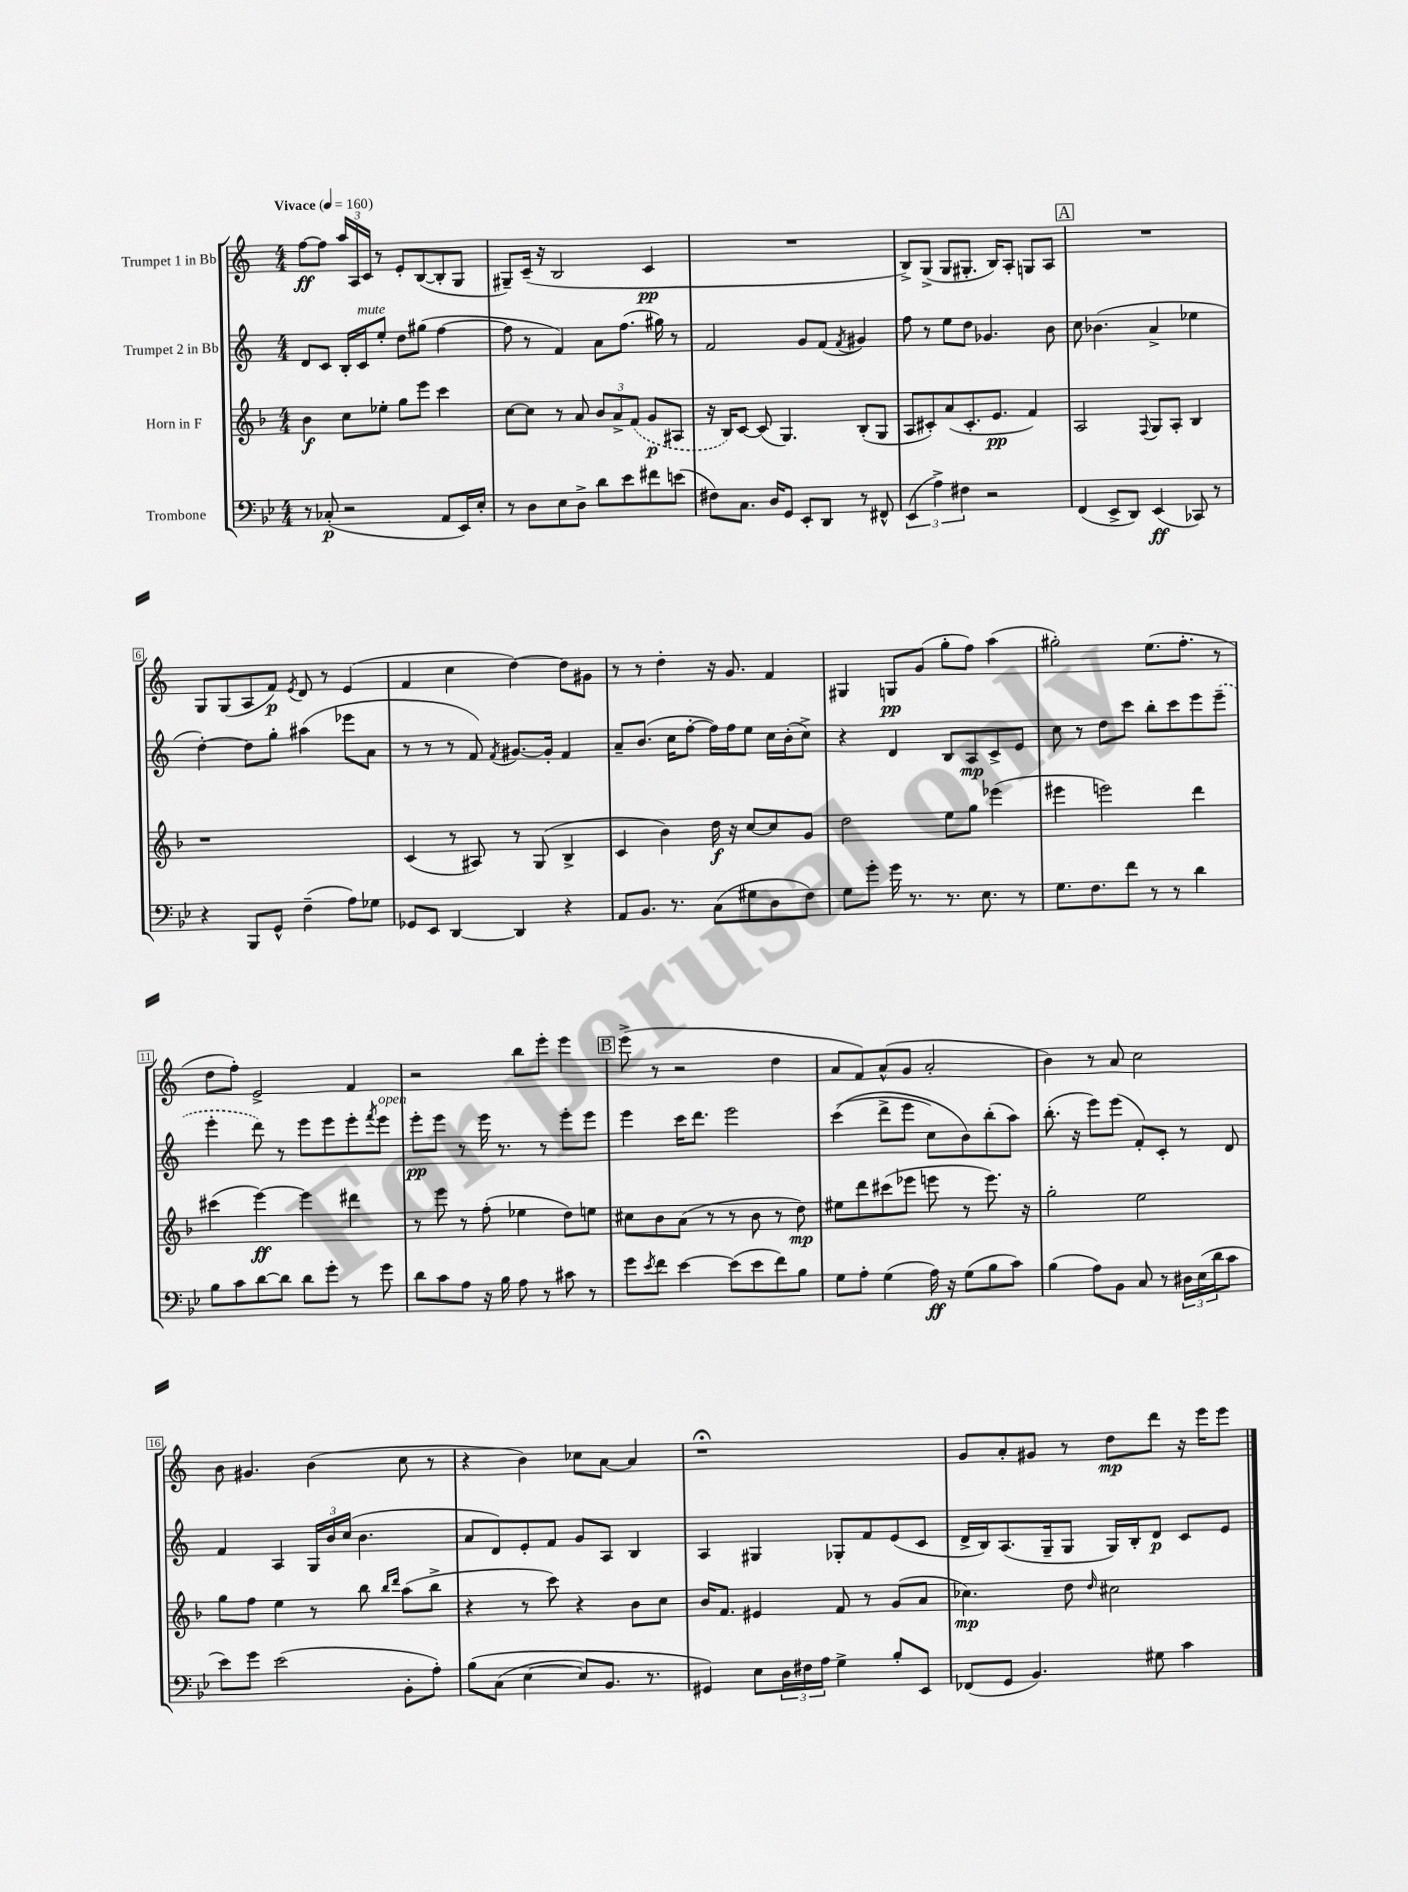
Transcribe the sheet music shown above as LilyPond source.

<<
\new StaffGroup <<
\new Staff = "s0" \with { instrumentName = "Trumpet 1 in Bb" } {
    \clef treble \key c \major \numericTimeSignature \time 4/4 \tempo "Vivace" 4 = 160
    f''8~\ff f''8 \tuplet 3/2 { a''16 a16 c'16 } r8 e'8-. b8~( b8-. g8 |
    gis8--) c'16--( r16 b2 c'4\pp |
    R1 |
    b8->) g8->( g8 gis8.-. b16) a8-. g8 a8 |
    \mark \markup { \box "A" } R1 |
    g8 g8( a8 f'8\p) \acciaccatura { e'8 } d'8 r8 e'4( |
    f'4 c''4 d''4~) d''8 gis'8 |
    r8 r8 d''4-. r16 g'8. f'4 |
    gis4 g8\pp g'8( g''8-. f''8) a''4( |
    gis''2-.) e''8.( f''8.-. r8 |
    d''8 f''8-.) e'2-> f'4 |
    r2 b''8 e'''8-. e'''4 |
    \mark \markup { \box "B" } e'''8->( r8 r2 d''4 |
    a'8 f'8) a'8-^( g'8 a'2-. |
    b'4) r8 a'8 c''2 |
    b'8 gis'4. b'4( c''8 r8 |
    r4 b'4) ces''8 a'8~ a'4 |
    r1\fermata |
    g'8 a'8-. gis'8 r8 d''8\mp d'''8 r16 e'''16 e'''8 \bar "|." |
}
\new Staff = "s1" \with { instrumentName = "Trumpet 2 in Bb" } {
    \clef treble \key c \major \numericTimeSignature \time 4/4
    d'8 c'8 b16-. c'16^\markup { \italic "mute" } e''8-. d''8 gis''8( f''4~ |
    f''8 r8 f'4) a'8 f''8.( gis''16) r8 |
    f'2 g'8 f'8( \acciaccatura { f'8 } gis'4) |
    f''8 r8 e''8 d''8 ges'4. b'8 |
    \mark \markup { \box "A" } c''8 bes'4.( a'4-> ees''4 |
    d''4~-.) d''8 g''8-. ais''4( ees'''8 a'8 |
    r8 r8 r8 f'8) \acciaccatura { f'8 } gis'8.~ gis'16-. f'4 |
    a'8-- b'8.( c''16 f''8~-. f''16) f''16 e''8 c''16 b'16-.( c''8->) |
    r4 d'4 b8 a8\mp c'8-> e'8 |
    c''8 r8 d''8 c'''8 b''8-. c'''8 e'''8 \once \slurDashed e'''8--( |
    e'''4-. d'''8) r8 e'''8 e'''8 e'''8-. \acciaccatura { f'''8 } e'''8^\markup { \italic "open" } |
    e'''8-.\pp e'''8 r8 e'''16 r8. r8 e'''8-. e'''8 |
    \mark \markup { \box "B" } e'''4 c'''16 d'''8. e'''2 |
    c'''4(\( d'''8-> e'''8 c''8) b'8\) b''8-.( a''8) |
    b''8.-.( r16 e'''8) e'''8( f'8-.) c'8-. r8 d'8 |
    f'4 a4 \tuplet 3/2 { g16 b'16 c''16( } b'4. |
    a'8 d'8) e'8-. f'8 g'8 a8 b4 |
    a4 gis4 ges8-. f'8 e'8( c'8 |
    d'16-> b16) a8.( g16-- g8 g16) b16-. d'8\p c'8 e'8 \bar "|." |
}
\new Staff = "s2" \with { instrumentName = "Horn in F" } {
    \clef treble \key f \major \numericTimeSignature \time 4/4
    bes'4\f c''8 ees''8-. g''8 e'''8 c'''4 |
    c''8~ c''8 r8 a'8 \tuplet 3/2 { bes'8 a'8-> \once \slurDashed f'8( } g'8\p ais8 |
    r16 bes16) c'8~ c'8( g4.) bes8-.( g8 |
    a8 cis'8-.) a'8( cis'8.-. e'8.\pp f'4) |
    \mark \markup { \box "A" } a2 \appoggiatura { f8 } g8 a8-. bes4 |
    r1 |
    c'4( r8 ais8) r8 g8( bes4-> |
    c'4 bes'4) d''16\f r16 c''8~ c''8 g'8 |
    d''2 e''8 g''8 ees'''4( |
    eis'''4 e'''2) d'''4 |
    cis'''4( e'''4~\ff) e'''4 dis'''4 |
    r8 e'''8 r8 f''8-.( ees''4 d''8) e''8 |
    \mark \markup { \box "B" } cis''8 bes'8 a'8( r8 r8 bes'8 r8 d''8\mp) |
    eis''8 d'''8 cis'''8( ees'''8 e'''8 r8 e'''8.) r16 |
    g''2-. e''2 |
    g''8 f''8 e''4 r8 bes''8 \grace { bes''16 d'''16 } a''8( bes''8-> |
    r4 r8 c'''8) r4 bes'8 c''8 |
    bes'16 f'8. eis'4 f'8 r8 g'8( a'8 |
    ces''4.\mp) d''8 \grace { d''16 } cis''2 \bar "|." |
}
\new Staff = "s3" \with { instrumentName = "Trombone" } {
    \clef bass \key bes \major \numericTimeSignature \time 4/4
    r8 ces8-.\p( r2 a,8 ees,16) ees16-. |
    r8 d8 ees8 d8-> d'8 ees'8 fis'8 e'8( |
    fis8) c8. d16 g,8 ees,8-. d,8 r8 fis,8-^ |
    \tuplet 3/2 { ees,4( a4->) fis4 } r2 |
    \mark \markup { \box "A" } f,4( ees,8-> d,8) ees,4\ff( ces,8) r8 |
    r4 bes,,8 g,8-^ f4--( a8) ges8 |
    ges,8 ees,8 d,4~ d,4 r4 |
    a,8 bes,8. r8. c8( gis8 d8 f8) |
    g8 g'8-. g'16 r8. r8. ees8. r8 |
    g8. f8. f'8 r8 r8 d'4 |
    bes8 c'8 d'8~ d'8 d'8 g'8-. r8 g'8 |
    d'8 c'8 a8 r16 bes16 a8 r8 cis'8 r8 |
    \mark \markup { \box "B" } g'8 \acciaccatura { ees'8 } f'8 ees'4~ ees'8( ees'8 f'8) bes8 |
    g8 a8-. g4( a16\ff) r16 g8( bes8 c'8) |
    bes4( a8) bes,8 c8 r8 \tuplet 3/2 { dis16 ees16( d'16 } c'8 |
    ees'8) g'8 ees'2( bes,8-. a8-.) |
    bes8\( c8( ees4~ ees8) bes,8. r8. |
    gis,4\) ees8 \tuplet 3/2 { d16 fis16 a16 } g4-> bes8-. ees,8 |
    fes,8( g,8 bes,4.) gis8 c'4 \bar "|." |
}
>>
>>
\layout { \context { \Score \override BarNumber.stencil = #(make-stencil-boxer 0.1 0.3 ly:text-interface::print) } }
